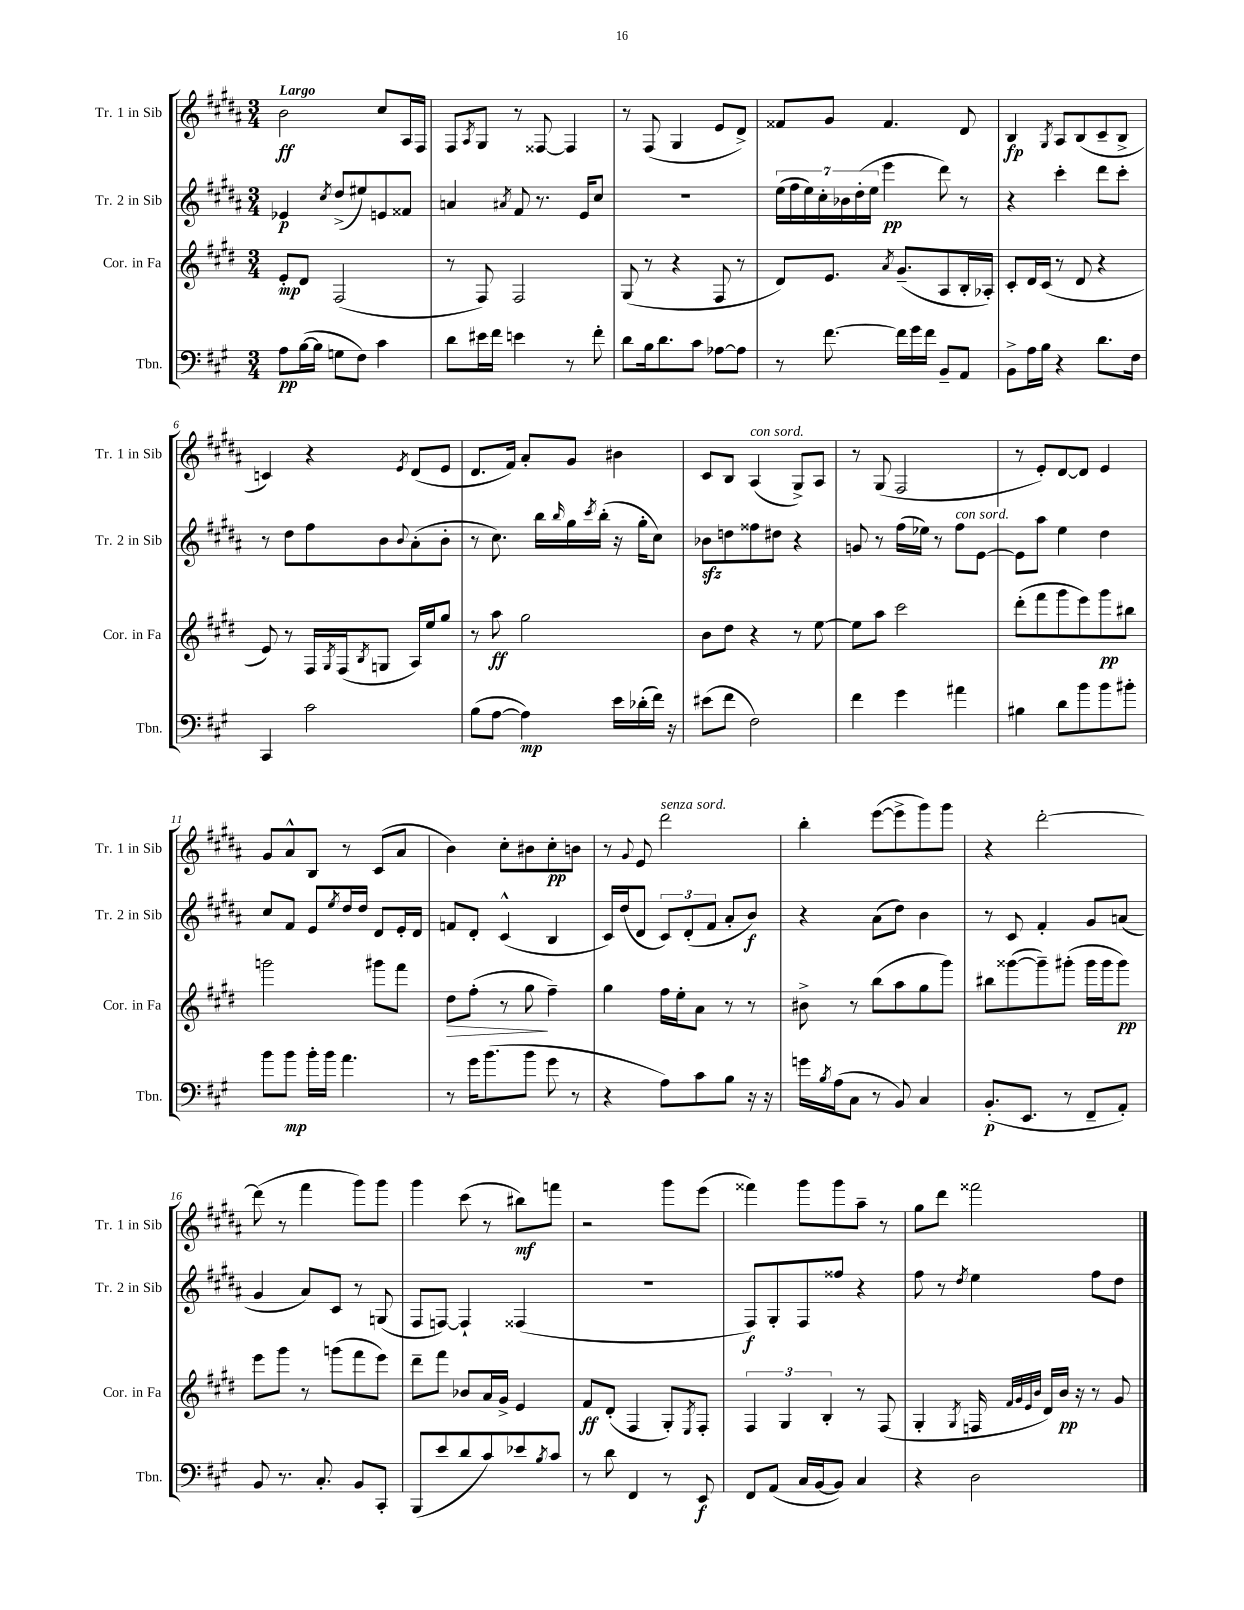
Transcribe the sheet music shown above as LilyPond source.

<<
\new StaffGroup <<
\new Staff = "s0" \with { instrumentName = "Tr. 1 in Sib" shortInstrumentName = "Tr. 1 in Sib" } {
    \clef treble \key b \major \numericTimeSignature \time 3/4 \tempo "Largo"
    b'2\ff cis''8 ais16 fis16 |
    fis8 \acciaccatura { ais8 } gis8 r8 fisis8~ fisis4 |
    r8 fis8( gis4 e'8 dis'8->) |
    fisis'8 gis'8 fisis'4. dis'8 |
    b4\fp \acciaccatura { gis8 } ais8 b8( cis'8-- b8-> |
    c'4) r4 \acciaccatura { e'8 } dis'8( e'8 |
    dis'8. fis'16) ais'8-. gis'8 bis'4 |
    cis'8 b8 ais4^\markup { \italic "con sord." }( gis8->) ais8 |
    r8 gis8( fis2 |
    r8 e'8-.) dis'8~ dis'8 e'4 |
    gis'8 ais'8-^ b8 r8 cis'8( ais'8 |
    b'4) cis''8-. bis'8 cis''8-.\pp b'8 |
    r8 \appoggiatura { gis'8 } e'8 dis'''2^\markup { \italic "senza sord." } |
    b''4-. e'''8~( e'''8-> gis'''8) gis'''8 |
    r4 dis'''2~-. |
    dis'''8( r8 fis'''4 gis'''8) gis'''8 |
    gis'''4 cis'''8( r8 bis''8\mf) f'''8 |
    r2 gis'''8 e'''8( |
    fisis'''4) gis'''8 gis'''8 ais''8-- r8 |
    gis''8 dis'''8 fisis'''2 \bar "|." |
}
\new Staff = "s1" \with { instrumentName = "Tr. 2 in Sib" shortInstrumentName = "Tr. 2 in Sib" } {
    \clef treble \key b \major \numericTimeSignature \time 3/4
    ees'4\p \acciaccatura { cis''8 } dis''8->( eis''8) e'8 fisis'8 |
    a'4 \acciaccatura { ais'8 } fis'8 r8. e'16 cis''8 |
    R2. |
    \tuplet 7/4 { e''16( fis''16 e''16) cis''16-. bes'16 dis''16-.( e''16 } e'''4\pp dis'''8) r8 |
    r4 cis'''4-. dis'''8 cis'''8-. |
    r8 dis''8 fis''8 b'8 \appoggiatura { b'8 } ais'8-.( b'8-. |
    r8 cis''8.) b''16 \grace { b''16 } gis''16 \acciaccatura { cis'''8 } b''16-.( r16 gis''16-. cis''8) |
    bes'8\sfz d''8 fisis''8 dis''8 r4 |
    g'8 r8 fis''16( ees''16) r8 fis''8^\markup { \italic "con sord." } e'8~ |
    e'8 ais''8 e''4 dis''4 |
    cis''8 fis'8 e'8 \acciaccatura { e''8 } dis''16 dis''16 dis'8 e'16-. dis'16 |
    f'8 dis'8-. cis'4-^( b4 |
    cis'16) dis''16( dis'8 \tuplet 3/2 { cis'8) dis'8-.( fis'8 } ais'8-. b'8\f) |
    r4 ais'8( dis''8) b'4 |
    r8 cis'8 fis'4-. gis'8 a'8( |
    gis'4 ais'8) cis'8 r8 g8( |
    fis8 f8~) f4-! fisis4( |
    R2. |
    fis8\f) gis8-. fis8 fisis''8 r4 |
    fis''8 r8 \acciaccatura { dis''8 } e''4 fis''8 dis''8 \bar "|." |
}
\new Staff = "s2" \with { instrumentName = "Cor. in Fa" shortInstrumentName = "Cor. in Fa" } {
    \clef treble \key e \major \numericTimeSignature \time 3/4
    e'8-.\mp dis'8 fis2( |
    r8 fis8) fis2 |
    gis8( r8 r4 fis8 r8 |
    dis'8) e'8. \acciaccatura { a'8 } gis'8.--( a8 b16-. aes16-.) |
    cis'8-. dis'16 cis'16( r8 dis'8 r4 |
    e'8) r8 fis16 \acciaccatura { gis8 } fis16( \acciaccatura { b8 } g8 a16) e''16 gis''8 |
    r8 a''8\ff gis''2 |
    b'8 dis''8 r4 r8 e''8~ |
    e''8 a''8 cis'''2 |
    dis'''8-.( fis'''8 gis'''8 e'''8) gis'''8\pp bis''8 |
    g'''2 gis'''8 fis'''8 |
    dis''8\> fis''8-.( r8 gis''8\! fis''4--) |
    gis''4 fis''16 e''16-. a'8 r8 r8 |
    bis'8-> r8 b''8( a''8 gis''8 gis'''8) |
    bis''8 gisis'''8~( gisis'''8--) gis'''8-.( gis'''16 gis'''16 gis'''8\pp) |
    e'''8 gis'''8 r8 g'''8( fis'''8 e'''8) |
    dis'''8-- fis'''8 bes'8 a'16 gis'16-> e'4 |
    fis'8\ff dis'8-.( fis4 gis8-.) \acciaccatura { e8 } fis8-. |
    \tuplet 3/2 { fis4 gis4 b4-. } r8 fis8( |
    gis4-. \acciaccatura { gis8 } f16 \grace { fis'32 gis'32 e'32 b'32 } dis'16) b'16\pp r16 r8 gis'8 \bar "|." |
}
\new Staff = "s3" \with { instrumentName = "Tbn." shortInstrumentName = "Tbn." } {
    \clef bass \key a \major \numericTimeSignature \time 3/4
    a8\pp b16~( b16 g8 fis8) cis'4 |
    d'8 eis'16 fis'16 e'4 r8 fis'8-. |
    d'8 b16 d'8. cis'8 aes8~ aes8 |
    r8 fis'8.~ fis'16 gis'16 fis'16 b,8-- a,8 |
    b,8-> a16 b16 r4 d'8. fis16 |
    cis,4 cis'2 |
    b8( a8~ a4\mp) e'16 des'16-.( fis'16) r16 |
    eis'8( fis'8 fis2) |
    fis'4 gis'4 ais'4 |
    bis4 d'8 b'8 b'8 bis'8-. |
    b'8 b'8\mp b'16-. b'16 a'4. |
    r8 gis'16 b'8.( b'8 gis'8 r8 |
    r4 a8) cis'8 b8 r16 r16 |
    g'16 \acciaccatura { b8 } a16( cis8 r8 b,8) cis4 |
    b,8.-.\p( e,8. r8 fis,8-- a,8-.) |
    b,8 r8. cis8.-. b,8 cis,8-. |
    b,,8( e'8 d'8 cis'8) ees'8 \acciaccatura { b8 } cis'8 |
    r8 d'8 fis,4 r8 e,8\f |
    fis,8 a,8( cis16 b,16~ b,8) cis4 |
    r4 d2 \bar "|." |
}
>>
>>
